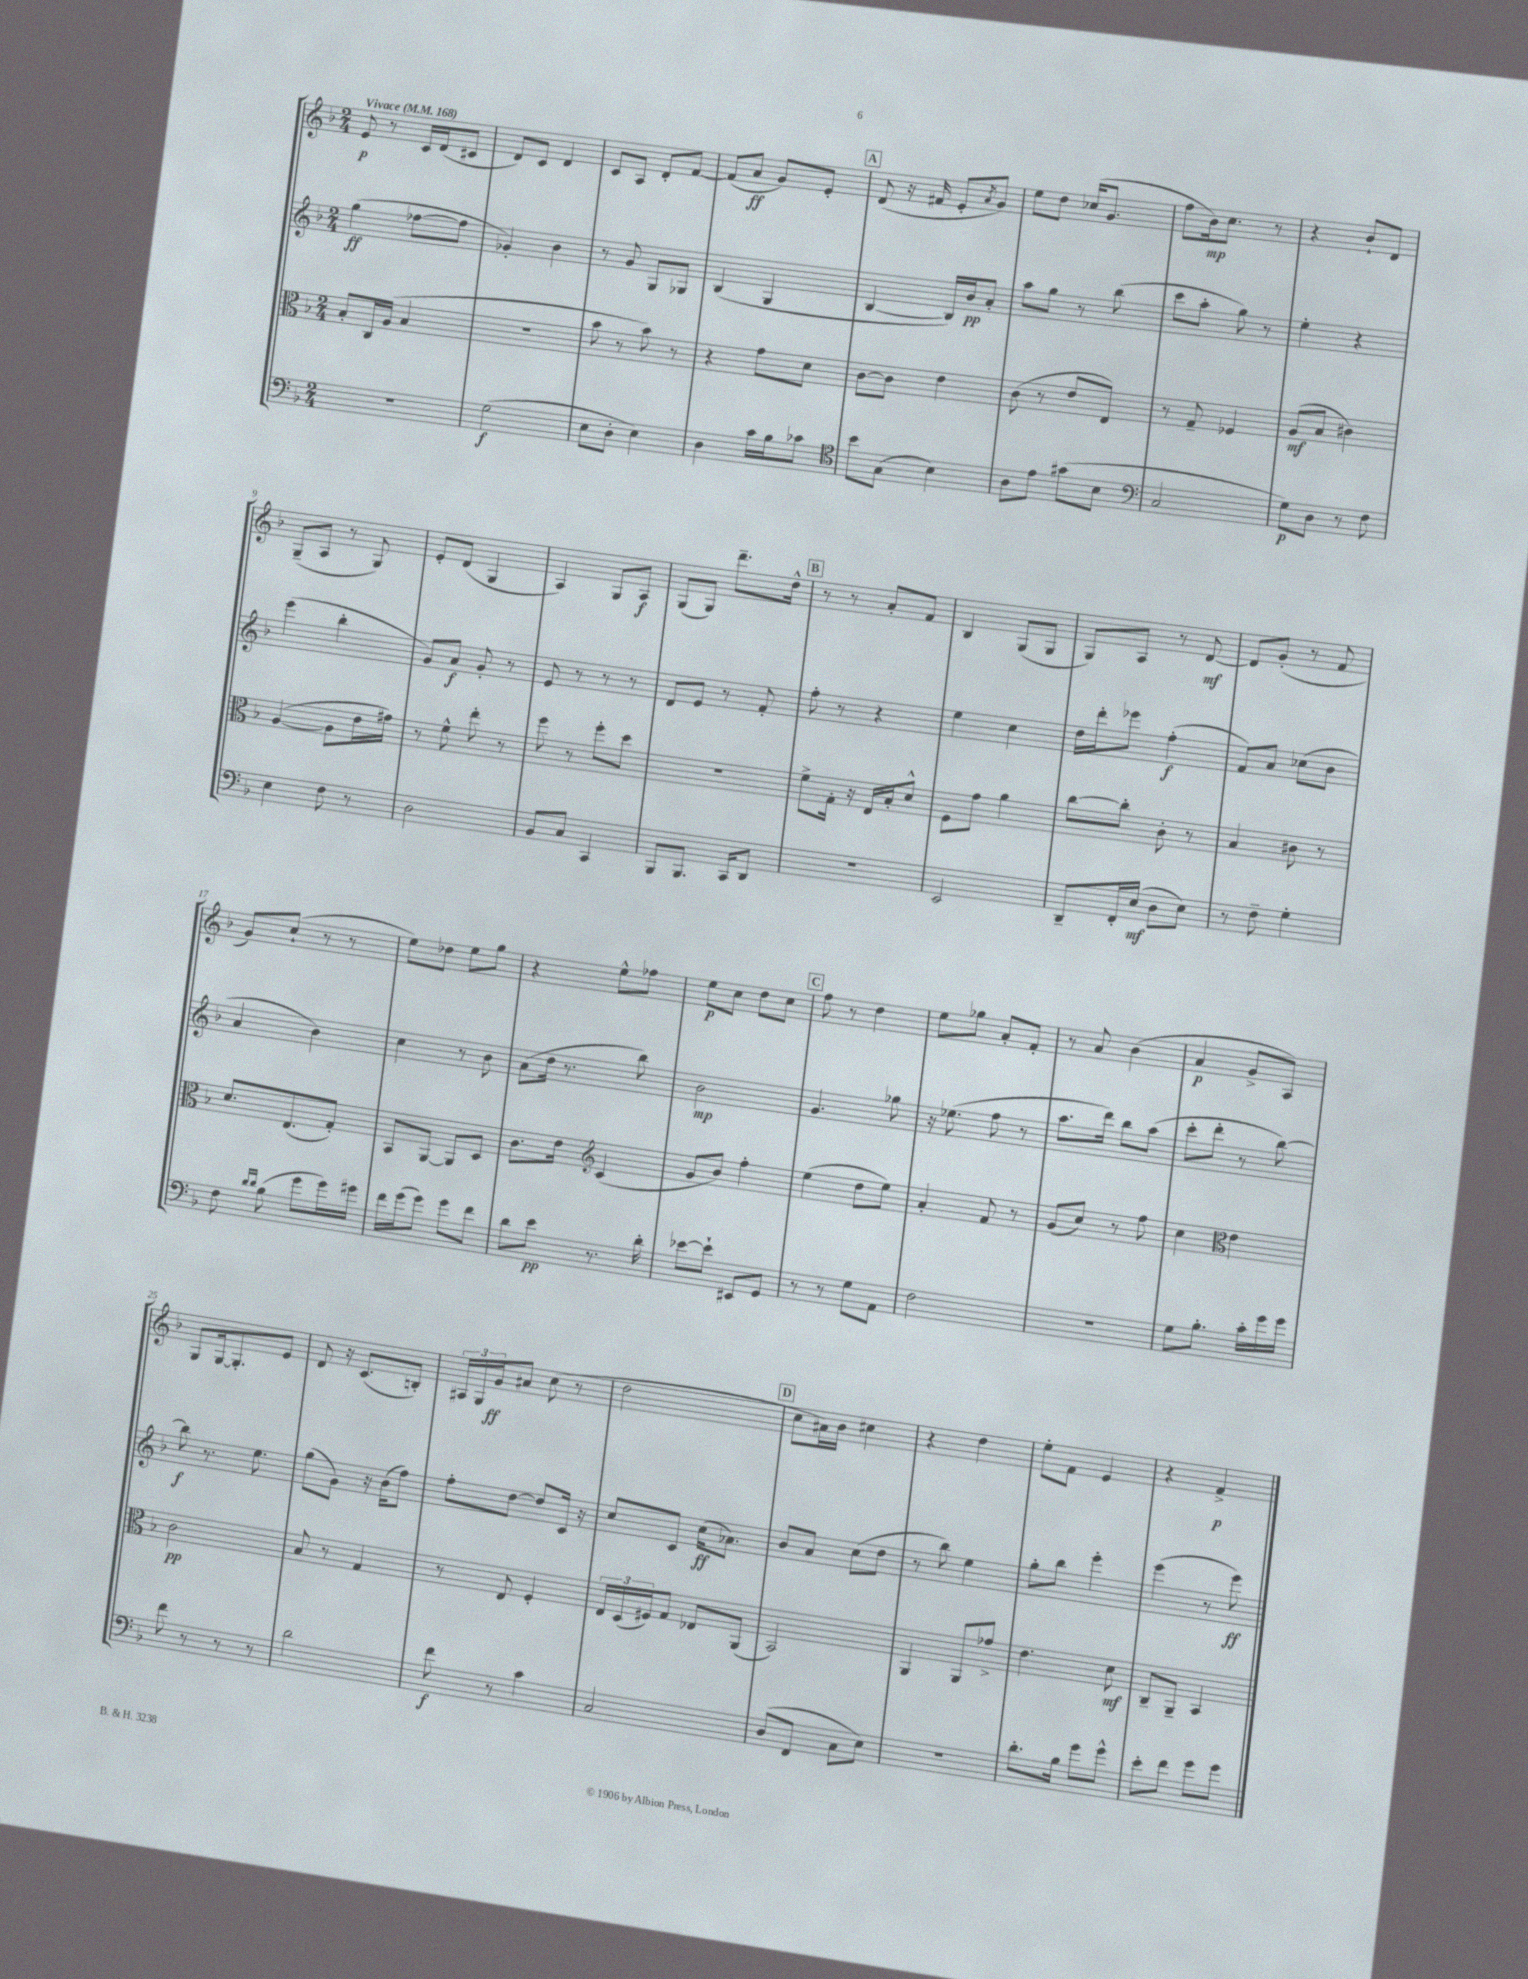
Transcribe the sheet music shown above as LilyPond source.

<<
\new StaffGroup <<
\new Staff = "s0" {
    \clef treble \key f \major \numericTimeSignature \time 2/4 \tempo "Vivace" 4 = 168
    e'8\p r8 c'16 d'16( cis'8 |
    d'8) c'8 d'4 |
    c'8 a8 d'8-. f'8~ |
    f'8( a'8\ff g'8) e'8-. |
    \mark \markup { \box "A" } d'8( r16 fis'16 e'8-. \acciaccatura { a'8 } g'8) |
    e''8 d''8 ces''16( g'8. |
    f''8 bes'16\mp) c''8. r8 |
    r4 bes'8-! d'8 |
    g8--( a8 r8 g8) |
    e'8-. d'8( g4 |
    a4) g8 a8\f |
    g8( g8) d'''8.-- d''16-^ |
    \mark \markup { \box "B" } r8 r8 a'8-. f'8 |
    bes4 g8( g8 |
    g8) a8 r8 d'8~\mf |
    d'8 g'8-.( r8 f'8 |
    g'8) c''8-!( r8 r8 |
    e''8) des''8 e''8 g''8 |
    r4 e''8-^ fes''8 |
    e''8\p c''8 d''8 c''8 |
    \mark \markup { \box "C" } f''8 r8 d''4 |
    e''8 ges''8 a'8-. f'8-. |
    r8 a'8 bes'4( |
    a'4\p g'8-> a8) |
    g8 g16~ g8.-. e'8 |
    d'8 r16 c'8.( b8-.) |
    \tuplet 3/2 { ais16 g16 g'16\ff } ais'8 c''8( r8 |
    d''2 |
    \mark \markup { \box "D" } c''8 ais'16) bes'16 cis''4 |
    r4 d''4 |
    e''8-. f'8 e'4 |
    r4 f'4->\p \bar "|." |
}
\new Staff = "s1" {
    \clef treble \key f \major \numericTimeSignature \time 2/4
    g''4\ff( fes''8~ fes''8 |
    ges'4-.) bes'4 |
    r8 g'8 g8 ges8 |
    bes4( g4 |
    \mark \markup { \box "A" } bes4~ bes16) bes'16\pp a'8-. |
    a''8 g''8 r8 bes''8( |
    c'''8 a''8-. g''8) r8 |
    e''4-. r4 |
    e'''4( bes''4-. |
    g'8) a'8\f g'8-. r8 |
    e'8 r8 r8 r8 |
    d'8 e'8 r8 f'8-. |
    \mark \markup { \box "B" } f''8-. r8 r4 |
    e''4 c''4 |
    d''16 d'''16-. ees'''8 f''4-.\f( |
    f'8) a'8 ces''8( bes'8 |
    a'4 bes'4) |
    c''4 r8 bes'8 |
    a'8( d''16 r8. bes''8) |
    bes'2\mp |
    \mark \markup { \box "C" } g'4. ges''8 |
    r16 ees''8.( f''8 r8 |
    a''8. d'''16) bes''8 a''8( |
    c'''8-. d'''8-. r8 bes''8~) |
    bes''8\f r8. e''8. |
    g''8( g'8) r16 bes'16( f''8) |
    f''8-. d''8~ d''8 c'16 r16 |
    c''8 c'8 c''16\ff( aes'8.) |
    \mark \markup { \box "D" } bes'8 a'8 c''8( d''8 |
    r8 bes''8) e''4 |
    g''8-. bes''8 e'''4-. |
    e'''4( r8 e'''8\ff) \bar "|." |
}
\new Staff = "s2" {
    \clef alto \key f \major \numericTimeSignature \time 2/4
    bes8-. c16 a16( bes4 |
    R2 |
    bes'8 r8 bes'8) r8 |
    r4 g'8 d'8 |
    \mark \markup { \box "A" } c'8~ c'8 e'4 |
    c'8( r8 e'8 e8) |
    r8 g8-- fes4 |
    a8\mf( bes8 cis'4) |
    a4~( a8 e'16 gis'16) |
    r8 f'8-^ e''8-. r8 |
    f''8 r8 f''8-. d''8 |
    R2 |
    \mark \markup { \box "B" } f'8-> g16-. r16 e16 bes16-. d'8-^ |
    f8 g'8 a'4 |
    c''8~ c''8-. c'8-. r8 |
    bes4 cis'8 r8 |
    d'8. e8.( g8-.) |
    bes,8 a,8~ a,8 d8 |
    c'8. e'16 \clef treble c'4( |
    g'8 bes'8) f''4-. |
    \mark \markup { \box "C" } e''4( d''8 e''8) |
    a'4-. f'8 r8 |
    g'8( c''8) r8 f''8 |
    c''4 \clef alto e'4 |
    c'2\pp |
    bes8 r8 g4 |
    r8 e8 f4-. |
    \tuplet 3/2 { e16 d16( fis16) } g8 ees8 a,8( |
    \mark \markup { \box "D" } bes,2) |
    a,4 a,8 ges'8-> |
    e'4. d'8\mf |
    c8-- a,8-- bes,4 \bar "|." |
}
\new Staff = "s3" {
    \clef bass \key f \major \numericTimeSignature \time 2/4
    R2 |
    g2\f( |
    e8 d8-. e4) |
    d4 c'16 bes16 ces'8 |
    \mark \markup { \box "A" } \clef tenor bes'8 g8( bes4) |
    a8 e'8 gis'8( bes8 |
    \clef bass c2 |
    g8\p) d8 r8 f8 |
    e4 f8 r8 |
    d2 |
    bes,8 c8 c,4 |
    bes,,8 bes,,8. c,16 d,8 |
    \mark \markup { \box "B" } r2 |
    e,2 |
    d,8-- f,16-. e16\mf( d8 e8) |
    r8 f8-- g4-. |
    f8 \grace { d'16 d'16 } bes8( g'8 g'16) gis'16 |
    f'16 g'16( g'8) g'8 f'8 |
    d'8 e'8\pp r8. d'16-. |
    ees'8~ ees'8-! eis,8 g,8 |
    \mark \markup { \box "C" } r8 r8 g8 a,8 |
    f2 |
    R2 |
    g8 bes8.-. c'16-. g'16 g'16 |
    f'8 r8 r8 r8 |
    d'2 |
    f'8\f r8 c'4 |
    c2 |
    \mark \markup { \box "D" } d8( f,8 c8 e8) |
    r2 |
    d'8.-. bes16 g'8 g'8-^ |
    e'8-. f'8 g'8 g'8 \bar "|." |
}
>>
>>
